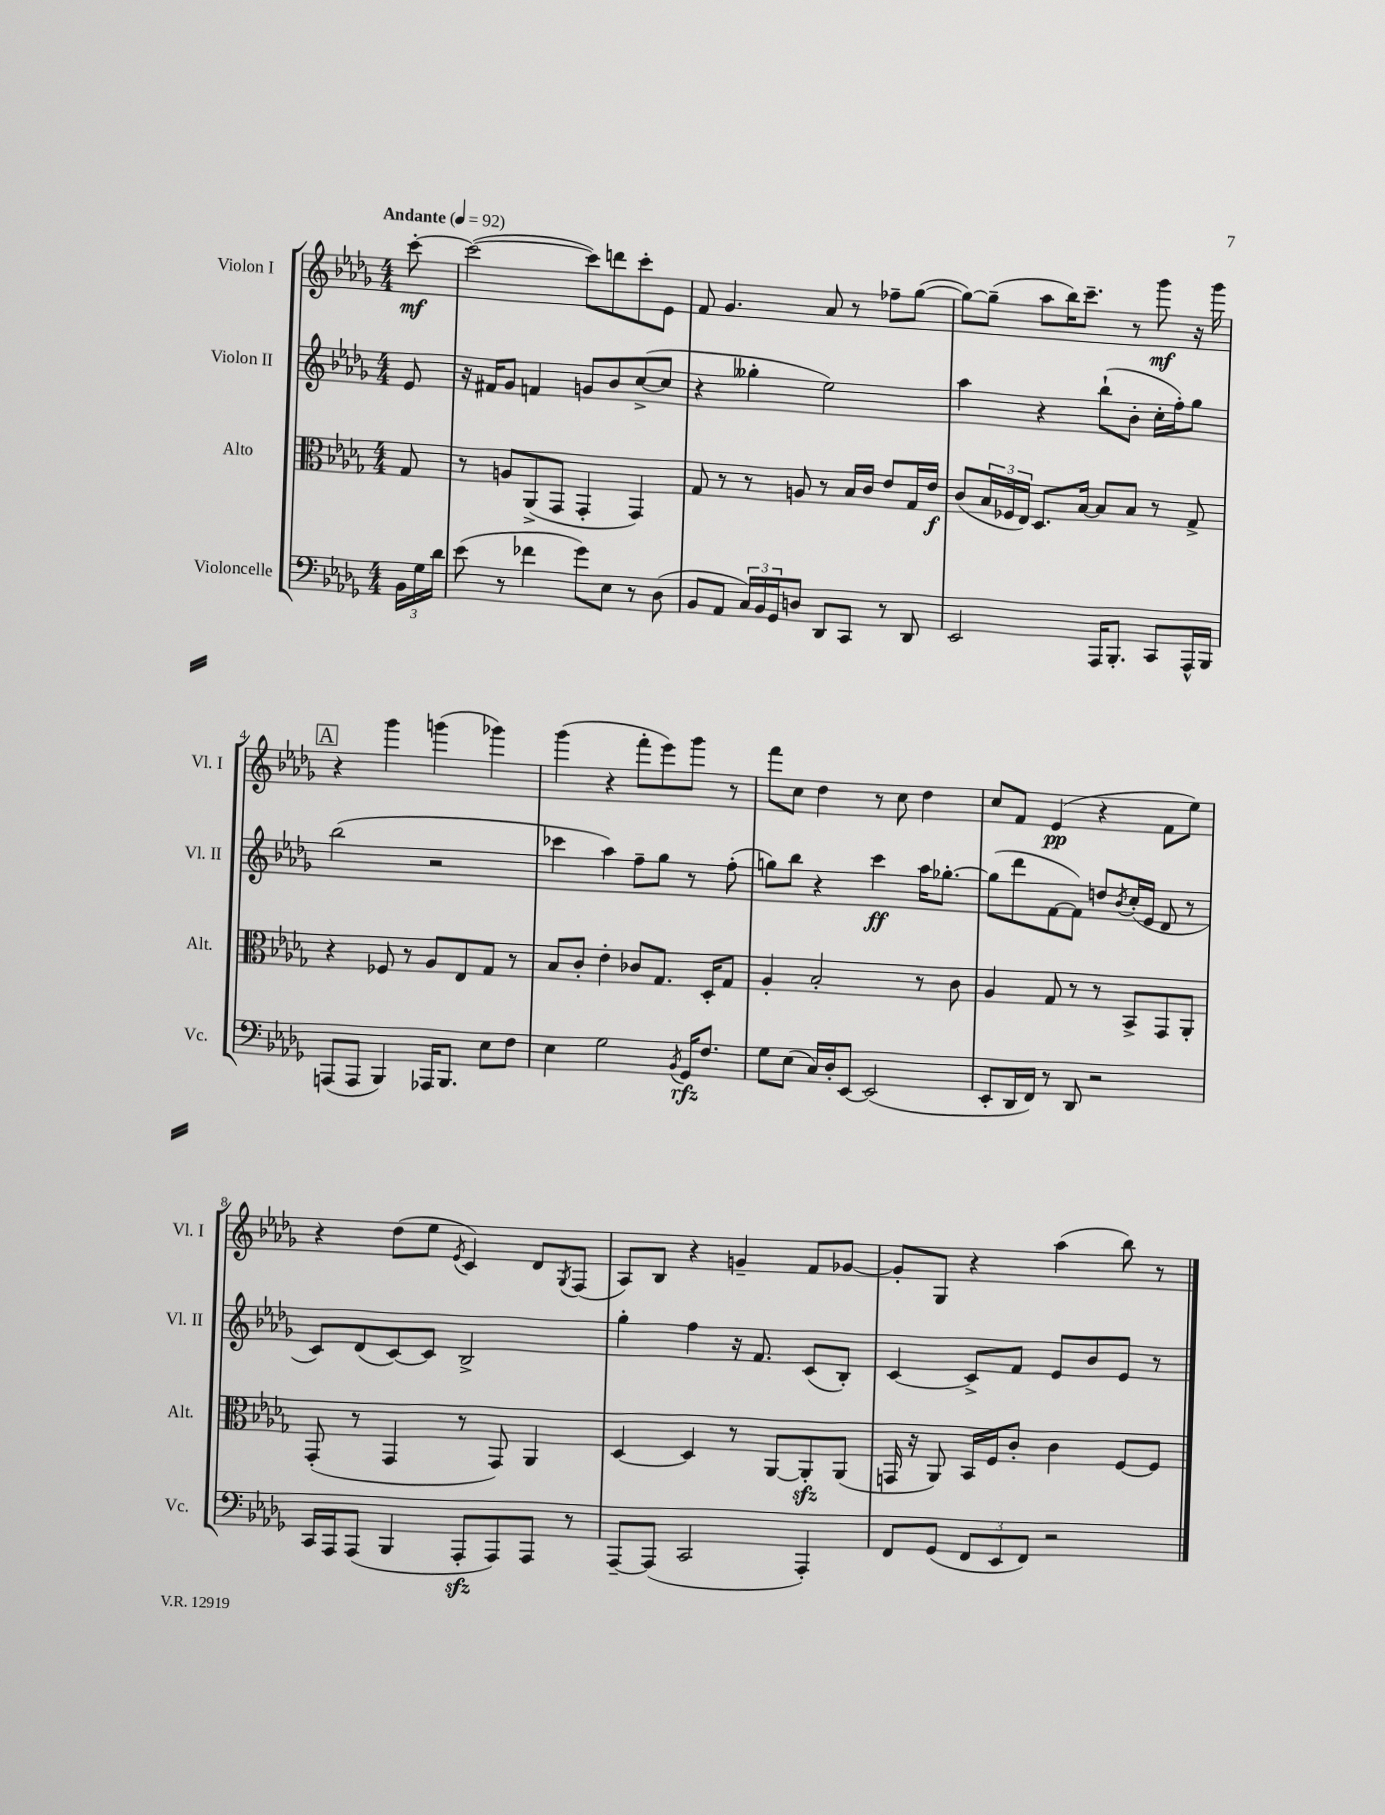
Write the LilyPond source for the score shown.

<<
\new StaffGroup <<
\new Staff = "s0" \with { instrumentName = "Violon I" shortInstrumentName = "Vl. I" } {
    \clef treble \key des \major \numericTimeSignature \time 4/4 \partial 8 \tempo "Andante" 4 = 92
    c'''8~-.\mf |
    c'''2~( c'''8) d'''8 c'''8-. ees'8 |
    f'8 ges'4. aes'8 r8 fes''8-- ges''8~( |
    ges''8~) ges''8--( aes''8 bes''16) c'''8.-- r8 ges'''8\mf r16 ges'''16 |
    \mark \markup { \box "A" } r4 ges'''4 g'''4( ges'''4) |
    ges'''4( r4 f'''8-. ees'''8) ges'''8 r8 |
    f'''8 c''8 des''4 r8 c''8 des''4 |
    c''8 f'8 ees'4\pp( r4 f'8 ees''8) |
    r4 des''8( ees''8 \acciaccatura { ees'8 } c'4) des'8 \acciaccatura { ges8 } f8( |
    aes8) bes8 r4 g'4-- f'8 ges'8~ |
    ges'8-. ges8 r4 aes''4( bes''8) r8 \bar "|." |
}
\new Staff = "s1" \with { instrumentName = "Violon II" shortInstrumentName = "Vl. II" } {
    \clef treble \key des \major \numericTimeSignature \time 4/4 \partial 8
    ees'8 |
    r16 fis'16 ges'8 f'4 g'8 bes'8 c''8~->( c''8 |
    r4 geses''4-. ees''2) |
    aes''4 r4 bes''8-!( bes'8-. c''16-. f''16-.) ges''8 |
    \mark \markup { \box "A" } bes''2( r2 |
    ces'''4 aes''4) f''8-- ges''8 r8 f''8-.( |
    g''8) bes''8 r4 c'''4\ff aes''16 ges''8.~-. |
    ges''8( des'''8 f'8~ f'8) d''8 \acciaccatura { bes'8 } c''16-.( ees'16 des'8 r8 |
    c'8) des'8( c'8~) c'8 bes2-> |
    ges''4-. f''4 r16 f'8. c'8( bes8-.) |
    c'4~ c'8-> f'8 ees'8 bes'8 ees'8 r8 \bar "|." |
}
\new Staff = "s2" \with { instrumentName = "Alto" shortInstrumentName = "Alt." } {
    \clef alto \key des \major \numericTimeSignature \time 4/4 \partial 8
    ges8 |
    r8 a8 aes,8->( ges,8 ges,4-. ges,4) |
    ges8 r8 r8 a8 r8 bes16 c'16 ees'8 ges16 ees'16\f |
    c'8( \tuplet 3/2 { bes16 fes16 ees16) } des8. bes16~ bes8 bes8 r8 ges8-> |
    \mark \markup { \box "A" } r4 fes8 r8 aes8 ees8 ges8 r8 |
    bes8 c'8-. ees'4-. ces'8 ges8. des16-. ges8 |
    aes4-. bes2-. r8 c'8 |
    aes4 ges8 r8 r8 bes,8-> ges,8 aes,8-. |
    ges,8-.( r8 ges,4 r8 ges,8) aes,4 |
    des4~ des4 r8 aes,8~ aes,8-.\sfz aes,8( |
    g,16 r16 aes,8) bes,16 f16 c'8-. c'4 f8~ f8 \bar "|." |
}
\new Staff = "s3" \with { instrumentName = "Violoncelle" shortInstrumentName = "Vc." } {
    \clef bass \key des \major \numericTimeSignature \time 4/4 \partial 8
    \tuplet 3/2 { bes,16 ges16 des'16 } |
    ees'8( r8 fes'4 ges'8) ees8 r8 des8( |
    bes,8 aes,8 \tuplet 3/2 { c16) bes,16 ges,16 } d8 des,8 c,8 r8 des,8 |
    ees,2 aes,,16 bes,,8.-. c,8 aes,,16-^ bes,,16 |
    \mark \markup { \box "A" } a,,8( a,,8 bes,,4) aes,,16 bes,,8. ees8 f8 |
    ees4 ges2 \acciaccatura { bes,8 } ges,16\rfz f8. |
    ges8 ees8( c16) des16-. ees,8~ ees,2( |
    ees,8-. des,16 f,16) r8 des,8 r2 |
    c,16 aes,,16 aes,,8( bes,,4 aes,,8-.\sfz aes,,8) aes,,8 r8 |
    aes,,8~-- aes,,8( c,2 aes,,4-.) |
    f,8 ges,8( \tuplet 3/2 { f,8 ees,8 f,8) } r2 \bar "|." |
}
>>
>>
